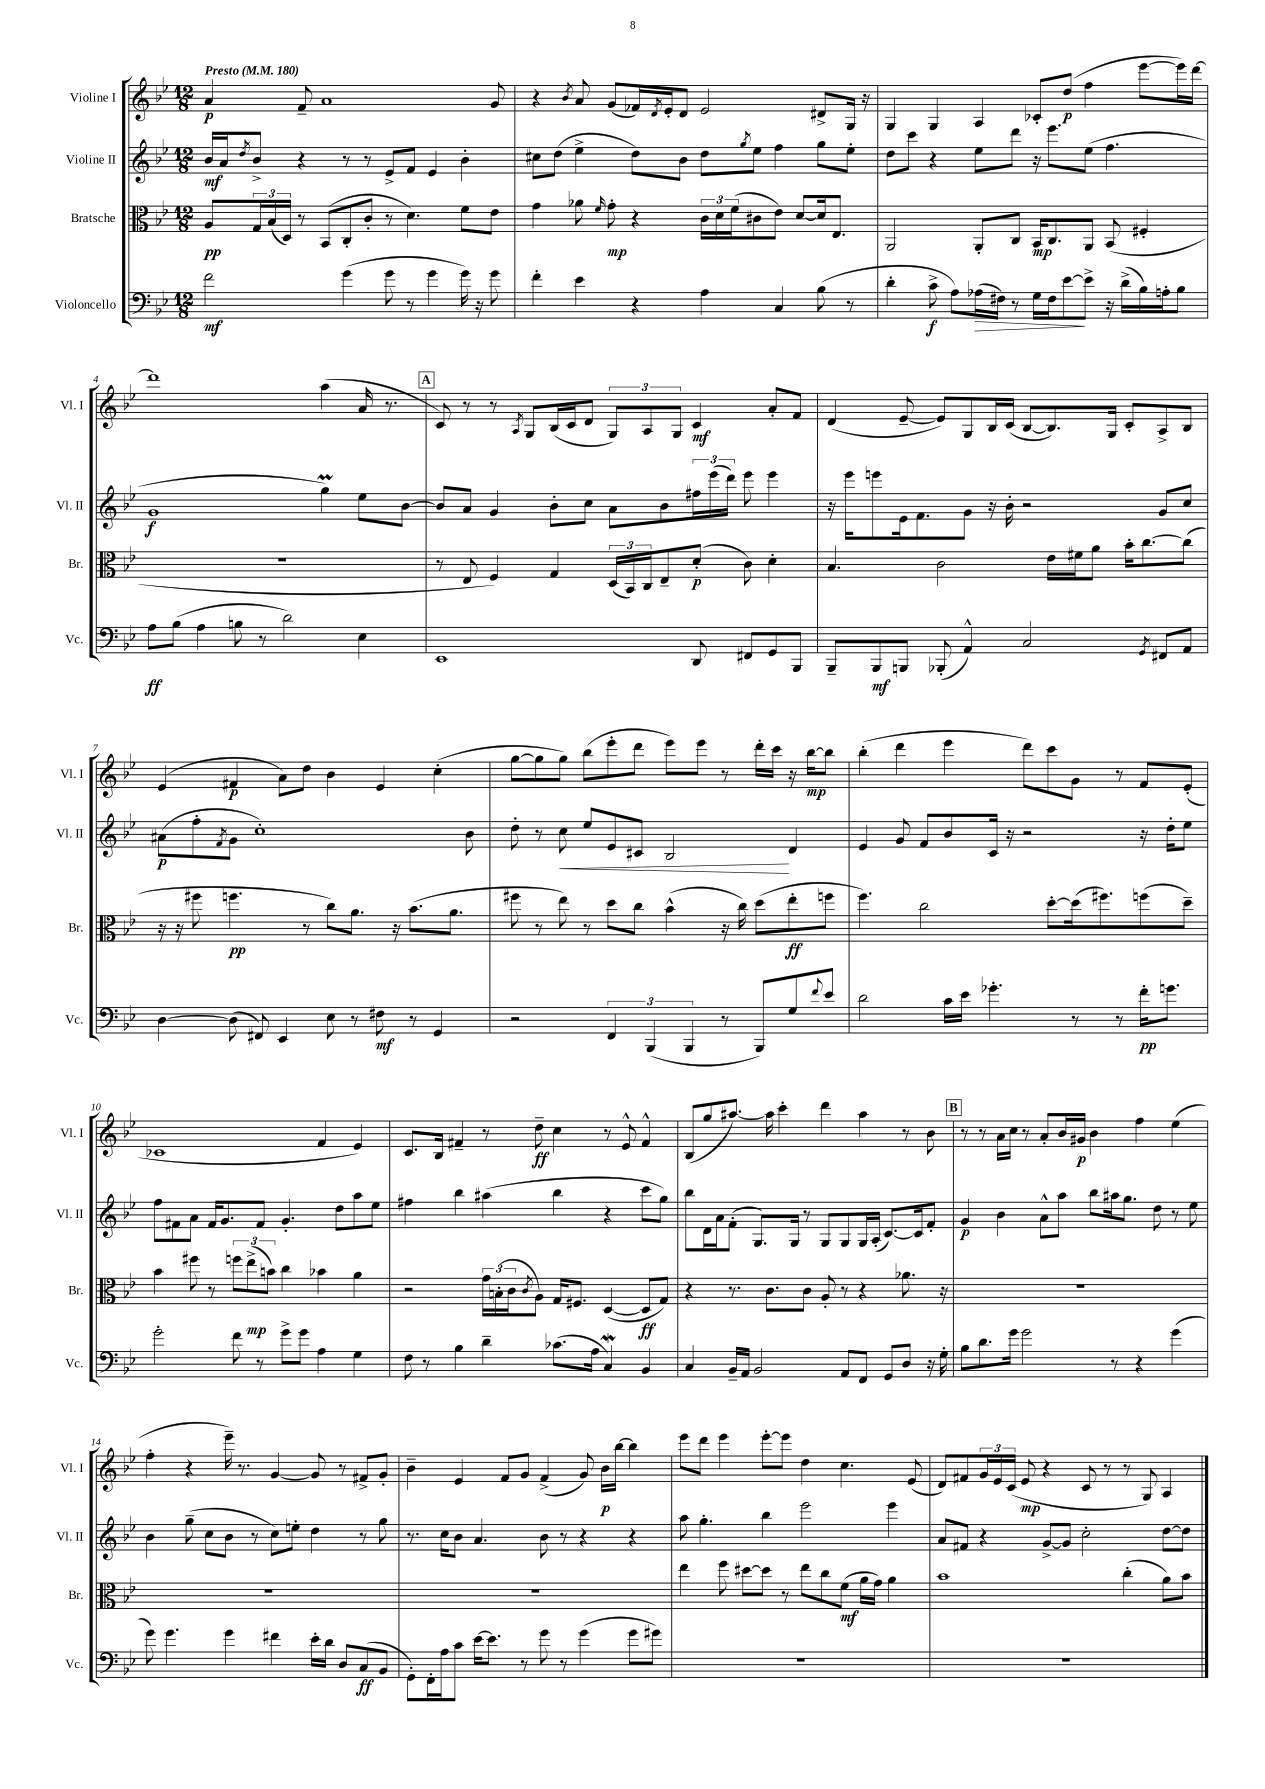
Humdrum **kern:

**kern	**kern	**kern	**kern
*staff4	*staff3	*staff2	*staff1
*clefF4	*clefC3	*clefG2	*clefG2
*k[b-e-]	*k[b-e-]	*k[b-e-]	*k[b-e-]
*M12/8	*M12/8	*M12/8	*M12/8
*MM180	*MM180	*MM180	*MM180
2f	8A	16b-	4a
.	.	16a	.
.	.	8qdd	.
.	24G	8b-^	.
.	(24B-	.	.
.	24D)	.	.
.	8r	4r	8f~
.	(8BB-	.	1a
(4g	8C'	8r	.
.	8c'	8r	.
8g	8r	8e-^	.
8r	4.d)	8f	.
4g	.	4e-	.
16g)	8f	4b-'	.
16r	.	.	.
8g	8e-	.	8g
=	=	=	=
4f'	4g	8cc#	4r
.	.	(8dd	.
.	.	.	8qb-
4e-	8a-	4ee-^	8a
.	16qqf	.	.
.	8g'	.	(8g
4r	4r	8dd)	16f-)
.	.	.	8qd
.	.	.	16e-'
.	.	8b-	8d
4A	24c	8dd	2e-
.	24d	.	.
.	(24f	.	.
.	.	8qgg	.
.	8c#	8ee-	.
4C	8e-)	4ff	.
.	[8d	.	.
(8B-	16d]	8gg	8d#^
.	8.E-	.	.
8r	.	8ee-'	16G
.	.	.	16r
=	=	=	=
4d'	2AA	8dd	4G
.	.	8ccc	.
8c^	.	4r	4G
8A)	.	.	.
(16A-	8AA'	8ee-	4A
16F#)	.	.	.
8r	8C	8ddd	.
16G	16BB-	16r	8c-'
16F#	8.C	8.eee-	.
[8e-	.	.	(8dd
8e-^]	8AA	(8ee-	4ff
16r	(8BB-	4.ff	.
(16d^	.	.	.
16B-)	4F#'	.	[8eee-
16A'	.	.	.
8B-	.	.	16eee-])
.	.	.	[16ddd
=	=	=	=
8A	1.r	1g	1ddd]
(8B-	.	.	.
4A	.	.	.
8B	.	.	.
8r	.	.	.
2d)	.	.	.
.	.	4gg)	(4aa
4E-	.	8ee-	16a
.	.	.	8.r
.	.	[8b-	.
=	=	=	=
1EE-	8r	8b-]	8c)
.	8E-	8a	8r
.	4F)	4g	8r
.	.	.	8qA
.	.	.	8G
.	4G	8b-'	(16B-
.	.	.	16c
.	.	8cc	8d
.	(24D	8a	12G)
.	24BB-)	.	.
.	24C	.	12A
.	8E-~	8b-	.
.	.	.	12G
8DD	(8d'	24ff#	4c
.	.	(24eee-	.
.	.	24ddd)	.
8FF#	8c)	8eee-	.
8GG	4d'	4eee-	8a'
8BBB-	.	.	8f
=	=	=	=
8BBB-~	4.B-	16r	(4d
.	.	16eee-	.
8BBB-	.	8eee	.
8BBB	.	16e-	[8e-~
.	.	8.f	.
(8BBB-'	2c	.	8e-])
4AA^^)	.	8g	8G
.	.	16r	16B-
.	.	16b-'	(16c
2C	.	2r	[8B-
.	16e-	.	8.B-])
.	16f#	.	.
.	8a	.	.
.	.	.	16G
.	16b-'	.	8c'
.	[8.cc	.	.
8qGG	.	.	.
8FF#	.	8g	8A^
8AA	(8cc]	8cc	8B-
=	=	=	=
[4D	16r	(8a#	(4e-
.	16r	.	.
.	8ff#	8ff'	.
.	.	8qf	.
(8D]	4.ff	8g	4f#
8FF#)	.	1cc')	.
4EE-	.	.	8a)
.	8r	.	8dd
8E-	8cc)	.	4b-
8r	8.a	.	.
8F#	.	.	4e-
.	16r	.	.
8r	(8.b-	.	.
4GG	.	.	(4cc'
.	8.a	.	.
.	.	8b-	.
=	=	=	=
2r	8ff#	8dd'	[8gg
.	8r	8r	8gg]
.	8ee-)	8cc	8gg)
.	8r	8ee-	(8bb-
6FF	8dd	8e-	8eee-'
.	8cc	8c#	8ddd
(6BBB-	.	.	.
.	(4b-^^	2B-	8eee-)
6BBB-	.	.	.
.	.	.	8eee-
8r	16r	.	8r
.	16cc)	.	.
8BBB-)	(8dd	.	16ddd'
.	.	.	16ccc
8G	8ee-'	4d	16r
.	.	.	[16bb-
8qqf	.	.	.
8e-	8ff	.	8bb-]
=	=	=	=
2d	4.ff)	4e-	(4bb-'
.	.	8g	4ddd
.	2cc	8f	.
16c	.	8b-	4eee-
16e-	.	.	.
4.g-'	.	16c	.
.	.	16r	.
.	.	2r	8ddd)
.	[8dd'	.	8ccc
8r	(16dd]	.	8g
.	8.ff#)	.	.
8r	.	.	8r
16f'	(8ff	16r	8f
8.g	.	16dd'	.
.	8dd~)	8ee-	(8e-'
=	=	=	=
2g'	4b-	8ff	1c-
.	.	8f#	.
.	8ff#	8a	.
.	8r	16f#	.
.	.	8.g	.
8f	12ff	.	.
.	(12ee-^	.	.
8r	.	8f#	.
.	12b)	.	.
8g^	4cc	4.g'	.
8g	.	.	.
4A	4b-	.	4f
.	.	8dd	.
4G	4a	8aa	4e-)
.	.	8ee-	.
=	=	=	=
8F	2r	4ff#	8.c
8r	.	.	.
.	.	.	16B-
4B-	.	4bb-	4f#~
4d~	24g	(4aa#	8r
.	(24B'	.	.
.	24c	.	.
.	8qc	.	.
.	8A)	.	8dd~
(8.c-	16G	4bb-	4cc
.	8.F#	.	.
16A	.	.	.
4C)	([4D	4r	8r
.	.	.	8e-^^
4BB-	8D]	8ccc	4f#^^
.	8G)	8gg)	.
=	=	=	=
4C	4r	8bb-	(8B-
.	.	16d	8gg
.	.	16a	.
16BB-~	8.r	(8f'	[8.aa#)
16AA	.	.	.
2BB-	.	8.G)	.
.	8.c	.	16aa#]
.	.	.	4ccc'
.	.	16G	.
.	8c	8r	.
.	8A'	8G	4ddd
8AA	8r	8G	.
8FF	4r	16G	4aa#
.	.	(16A'	.
8GG	.	[8.c)	.
8D	8.a-	.	8r
.	.	16c]	.
16r	.	8f'	8b-
16G'	16r	.	.
=	=	=	=
8B-	1.r	4g	8r
8.d	.	.	8r
.	.	4b-	16a
16g	.	.	16cc
2g	.	.	8r
.	.	8a^^	8a'
.	.	8aa	16b-
.	.	.	16g#
.	.	8bb-	4b-
8r	.	16aa#	.
.	.	8.gg	.
4r	.	.	4ff
.	.	8dd	.
(4g	.	8r	(4ee-
.	.	8ee-	.
=	=	=	=
8g)	1.r	4b-	4ff'
4.g	.	.	.
.	.	(8gg~	4r
.	.	8cc	.
4g	.	8b-	16eee-~)
.	.	.	8.r
.	.	8r	.
4f#	.	8cc)	[4g
.	.	8ee'	.
16e-'	.	4dd	8g]
16d	.	.	.
8D	.	.	8r
(8C	.	8r	8f#^
8BB-	.	8gg	8g'
=	=	=	=
8GG')	1.r	8.r	4b-~
16FF'	.	.	.
16A	.	16cc	.
8c	.	8b-	4e-
[16e-	.	4.a	.
8.e-]	.	.	.
.	.	.	8f
8r	.	.	8g
8g	.	8b-	(4f^
8r	.	8r	.
(4g	.	4r	8g)
.	.	.	16b-
.	.	.	[16bb-
8g	.	4r	4bb-]
8g#)	.	.	.
=	=	=	=
1.r	4ee-	8aa	8eee-
.	.	4.gg'	8ddd
.	8ff	.	4eee-
.	[8dd#	.	.
.	8dd#]	4bb-	[8eee-'
.	8r	.	8eee-]
.	8ee-	2eee-	4dd
.	8cc	.	.
.	(8f	.	4.cc
.	16a	.	.
.	16g)	.	.
.	4a	4eee-	.
.	.	.	(8e-
=	=	=	=
1.r	1b-	8a	8d)
.	.	8f#	8f#
.	.	4r	24g
.	.	.	24e-
.	.	.	(24c
.	.	.	8e-
.	.	[8g^	4r
.	.	8g]	.
.	.	2cc'	8c
.	.	.	8r
.	(4cc'	.	8r
.	.	.	8G)
.	8a)	[8dd	4A
.	8b-	8dd]	.
==	==	==	==
*-	*-	*-	*-
